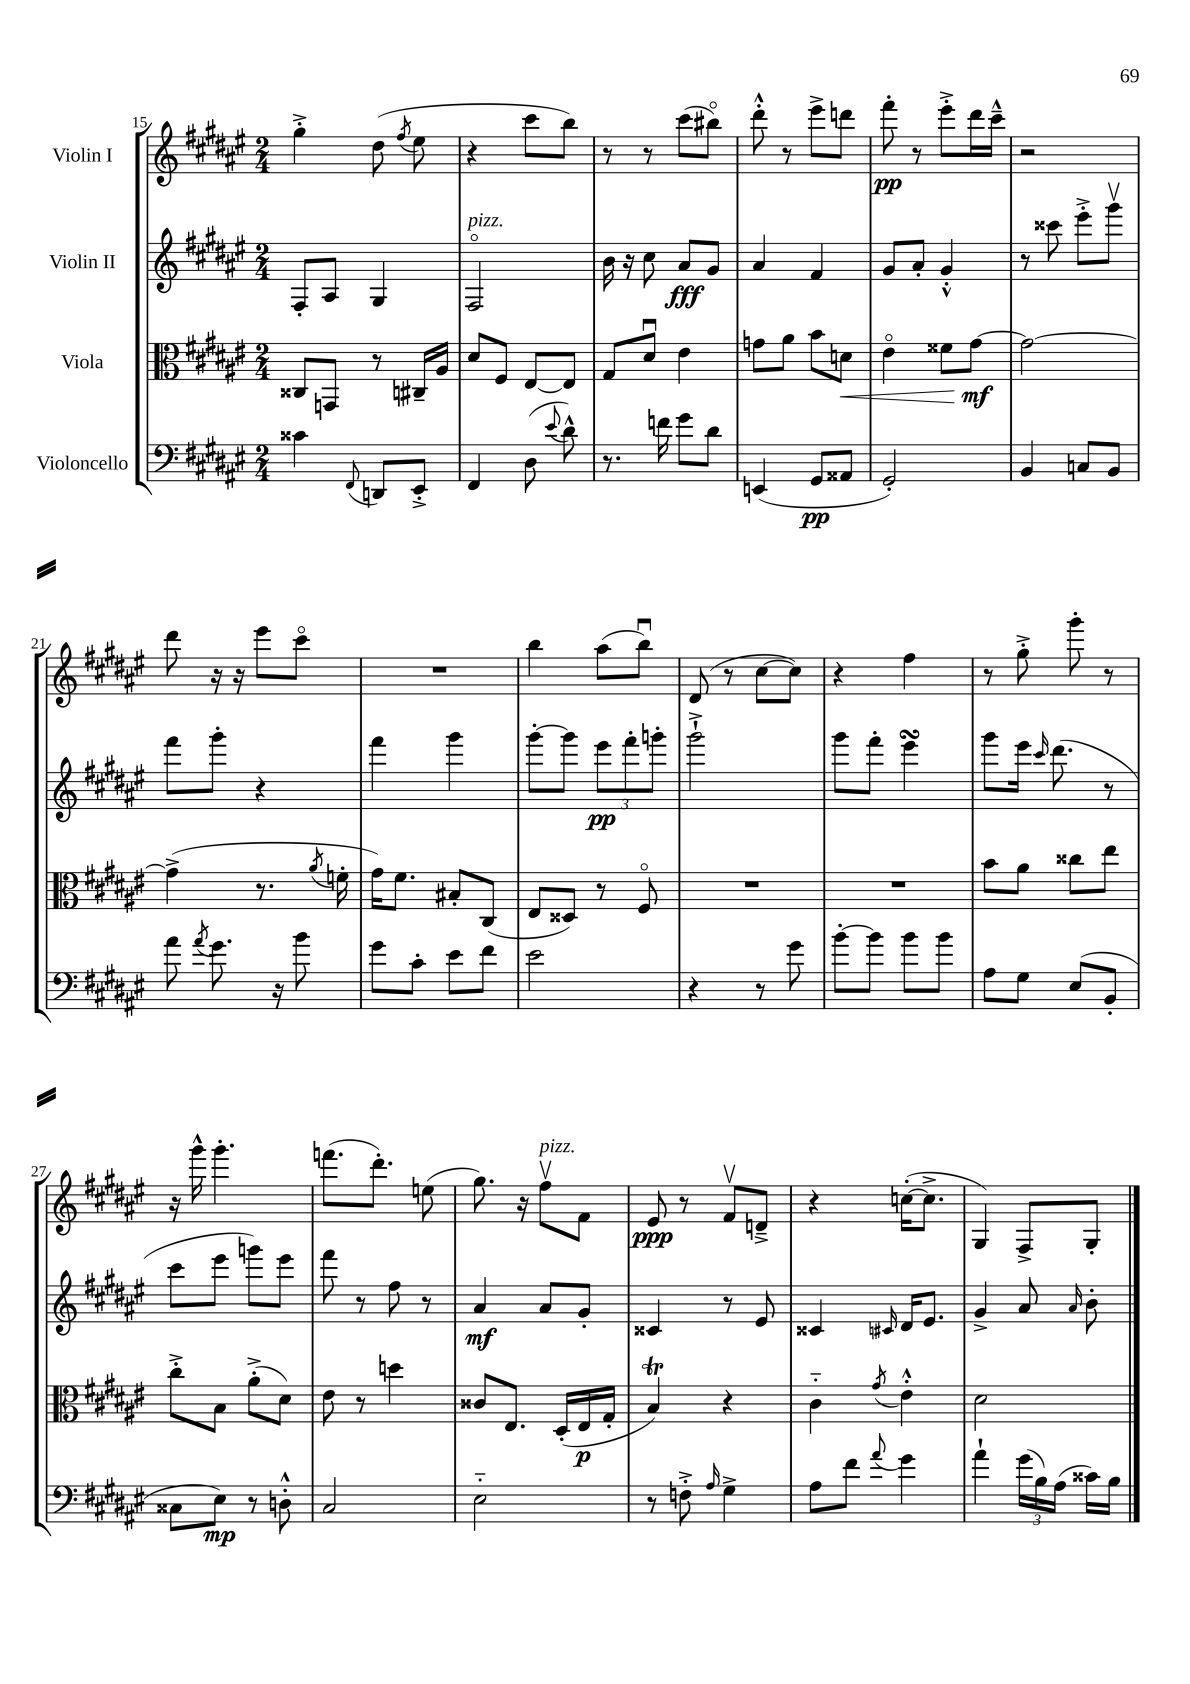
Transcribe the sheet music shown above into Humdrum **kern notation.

**kern	**dynam	**kern	**dynam	**kern	**dynam	**kern	**dynam
*part4	*part4	*part3	*part3	*part2	*part2	*part1	*part1
*staff4	*staff4	*staff3	*staff3	*staff2	*staff2	*staff1	*staff1
*I"Violoncello	*	*I"Viola	*	*I"Violin II	*	*I"Violin I	*
*clefF4	*	*clefC3	*	*clefG2	*	*clefG2	*
*k[f#c#g#d#a#e#]	*	*k[f#c#g#d#a#e#]	*	*k[f#c#g#d#a#e#]	*	*k[f#c#g#d#a#e#]	*
*M2/4	*	*M2/4	*	*M2/4	*	*M2/4	*
=15	=15	=15	=15	=15	=15	=15	=15
4c##X\	.	8C##X/L	.	8F#'/L	.	4gg#'^\	.
.	.	8GGn/J	.	8A#/J	.	.	.
8qqFF#/	.	.	.	.	.	.	.
8DDn/L	.	8r	.	4G#/	.	(8dd#\	.
.	.	.	.	.	.	8qff#/	.
8EE#'^/J	.	16C#X~/LL	.	.	.	8ee#\	.
.	.	16A#/JJ	.	.	.	.	.
=16	=16	=16	=16	=16	=16	=16	=16
!	!	!	!	!LO:TX:a:i:t=pizz.	!	!	!
4FF#/	.	8d#/L	.	2F#/	.	4r	.
.	.	8F#/J	.	.	.	.	.
(8D#\	.	[8E#/L	.	.	.	8ccc#\L	.
8qqe#/	.	.	.	.	.	.	.
8d#^^\)	.	8E#/J]	.	.	.	8bb\J)	.
=17	=17	=17	=17	=17	=17	=17	=17
8.r	.	8G#/L	.	16b\	.	8r	.
.	.	.	.	16r	.	.	.
.	.	8d#u/J	.	8cc#\	.	8r	.
16fn\	.	.	.	.	.	.	.
8g#\L	.	4e#\	.	8a#/L	fff	(8ccc#\L	.
8d#\J	.	.	.	8g#/J	.	8bb#X\J)	.
=18	=18	=18	=18	=18	=18	=18	=18
(4EEn/	.	8gn\L	.	4a#/	.	8ddd#'^^\	.
.	.	8a#\J	.	.	.	8r	.
8GG#/L	pp	8b\L	.	4f#/	.	8eee#^\L	.
!	!	!	!LO:HP:b	!	!	!	!
8AA##X/J	.	8dn\J	<	.	.	8dddn\J	.
=19	=19	=19	=19	=19	=19	=19	=19
2GG#'/)	.	4e#\	.	8g#/L	.	8fff#'\	pp
.	.	.	.	8a#'/J	.	8r	.
.	.	8f##X\L	.	4g#'^^/	.	8eee#'^\L	.
.	.	[8g#\J	mf	.	.	16ddd#\L	.
.	.	.	.	.	.	16ccc#~^^\JJ	.
.	.	.	[	.	.	.	.
=20	=20	=20	=20	=20	=20	=20	=20
4BB/	.	2g#\_	.	8r	.	2r	.
.	.	.	.	8ccc##X\	.	.	.
8Cn/L	.	.	.	8eee#'^\L	.	.	.
8BB/J	.	.	.	8ggg#v\J	.	.	.
!!LO:LB:g=z
=21	=21	=21	=21	=21	=21	=21	=21
8a#\	.	(4g#^\]	.	8fff#\L	.	8ddd#\	.
8qa#/	.	.	.	.	.	.	.
8.g#\	.	.	.	8ggg#'\J	.	16r	.
.	.	.	.	.	.	16r	.
.	.	8.r	.	4r	.	8eee#\L	.
16r	.	.	.	.	.	.	.
8b\	.	.	.	.	.	8ccc#\J	.
.	.	8qa#/	.	.	.	.	.
.	.	16fn'\	.	.	.	.	.
=22	=22	=22	=22	=22	=22	=22	=22
8g#\L	.	16g#\KL)	.	4fff#\	.	2r	.
.	.	8.f#\J	.	.	.	.	.
8c#'\J	.	.	.	.	.	.	.
8e#\L	.	8B#X'/L	.	4ggg#\	.	.	.
8f#\J	.	(8C#/J	.	.	.	.	.
=23	=23	=23	=23	=23	=23	=23	=23
2e#\	.	8E#/L	.	[8ggg#'\L	.	4bb\	.
.	.	8D##X/J)	.	8ggg#\J]	.	.	.
.	.	8r	.	12eee#\L	pp	(8aa#\L	.
.	.	.	.	12fff#'\	.	.	.
.	.	8F#/	.	.	.	8bbu\J)	.
.	.	.	.	12gggn'\J	.	.	.
=24	=24	=24	=24	=24	=24	=24	=24
4r	.	2r	.	2ggg#`^\	.	(8d#/	.
.	.	.	.	.	.	8r	.
8r	.	.	.	.	.	[8cc#\L	.
8g#\	.	.	.	.	.	8cc#\J])	.
=25	=25	=25	=25	=25	=25	=25	=25
[8b'\L	.	2r	.	8ggg#\L	.	4r	.
8b\J]	.	.	.	8fff#'\J	.	.	.
8b\L	.	.	.	4eee#sSsS\	.	4ff#\	.
8b\J	.	.	.	.	.	.	.
=26	=26	=26	=26	=26	=26	=26	=26
8A#\L	.	8b\L	.	8ggg#\L	.	8r	.
8G#\J	.	8a#\J	.	16eee#\Jk	.	8gg#'^\	.
.	.	.	.	16qqccc#/	.	.	.
.	.	.	.	(8.ddd#\	.	.	.
(8E#/L	.	8cc##X\L	.	.	.	8ggg#'\	.
8BB'/J	.	8ee#\J	.	8r	.	8r	.
!!LO:LB:g=z
=27	=27	=27	=27	=27	=27	=27	=27
8C##X\L	.	8cc#'^\L	.	8ccc#\L	.	16r	.
.	.	.	.	.	.	16ggg#^^\	.
8E#\J)	mp	8B\J	.	8eee#\J	.	4.ggg#'\	.
8r	.	(8a#'^\L	.	8gggn\L)	.	.	.
8Dn'^^\	.	8d#\J)	.	8eee#\J	.	.	.
=28	=28	=28	=28	=28	=28	=28	=28
2C#/	.	8e#\	.	8fff#\	.	(8.fffn\L	.
.	.	8r	.	8r	.	.	.
.	.	.	.	.	.	8.ddd#'\J)	.
.	.	4ddn\	.	8ff#\	.	.	.
.	.	.	.	8r	.	(8een\	.
=29	=29	=29	=29	=29	=29	=29	=29
2E#\	.	8c##X/L	.	4a#/	mf	8.gg#\)	.
.	.	8.E#/J	.	.	.	.	.
.	.	.	.	.	.	16r	.
!	!	!	!	!	!	!LO:TX:a:i:t=pizz.	!
.	.	.	.	8a#/L	.	8ff#v\L	.
.	.	(16D#'/LL	.	.	.	.	.
.	.	16E#/	p	8g#'/J	.	8f#\J	.
.	.	16G#'/JJ	.	.	.	.	.
=30	=30	=30	=30	=30	=30	=30	=30
8r	.	4BT/)	.	4c##X/	.	8e#/	ppp
8Fn'^\	.	.	.	.	.	8r	.
16qqA#/	.	.	.	.	.	.	.
4G#^\	.	4r	.	8r	.	8f#v/L	.
.	.	.	.	8e#/	.	8dn~^/J	.
=31	=31	=31	=31	=31	=31	=31	=31
8A#\L	.	4c#\	.	4c##X/	.	4r	.
8f#\J	.	.	.	.	.	.	.
8qqa#/	.	8qg#/	.	16qqc#X/	.	.	.
4g#\	.	4e#'^^\	.	16d#/KL	.	([16ccn'\KL	.
.	.	.	.	8.e#/J	.	8.cc^\J]	.
=32	=32	=32	=32	=32	=32	=32	=32
4a#`\	.	2d#\	.	4g#^/	.	4G#/)	.
(24g#\LL	.	.	.	8a#/	.	8F#^/L	.
24B\)	.	.	.	.	.	.	.
(24A#\JJ	.	.	.	.	.	.	.
.	.	.	.	16qqa#/	.	.	.
16c##X\LL)	.	.	.	8b'\	.	8G#'/J	.
16B\JJ	.	.	.	.	.	.	.
==	==	==	==	==	==	==	==
*-	*-	*-	*-	*-	*-	*-	*-
